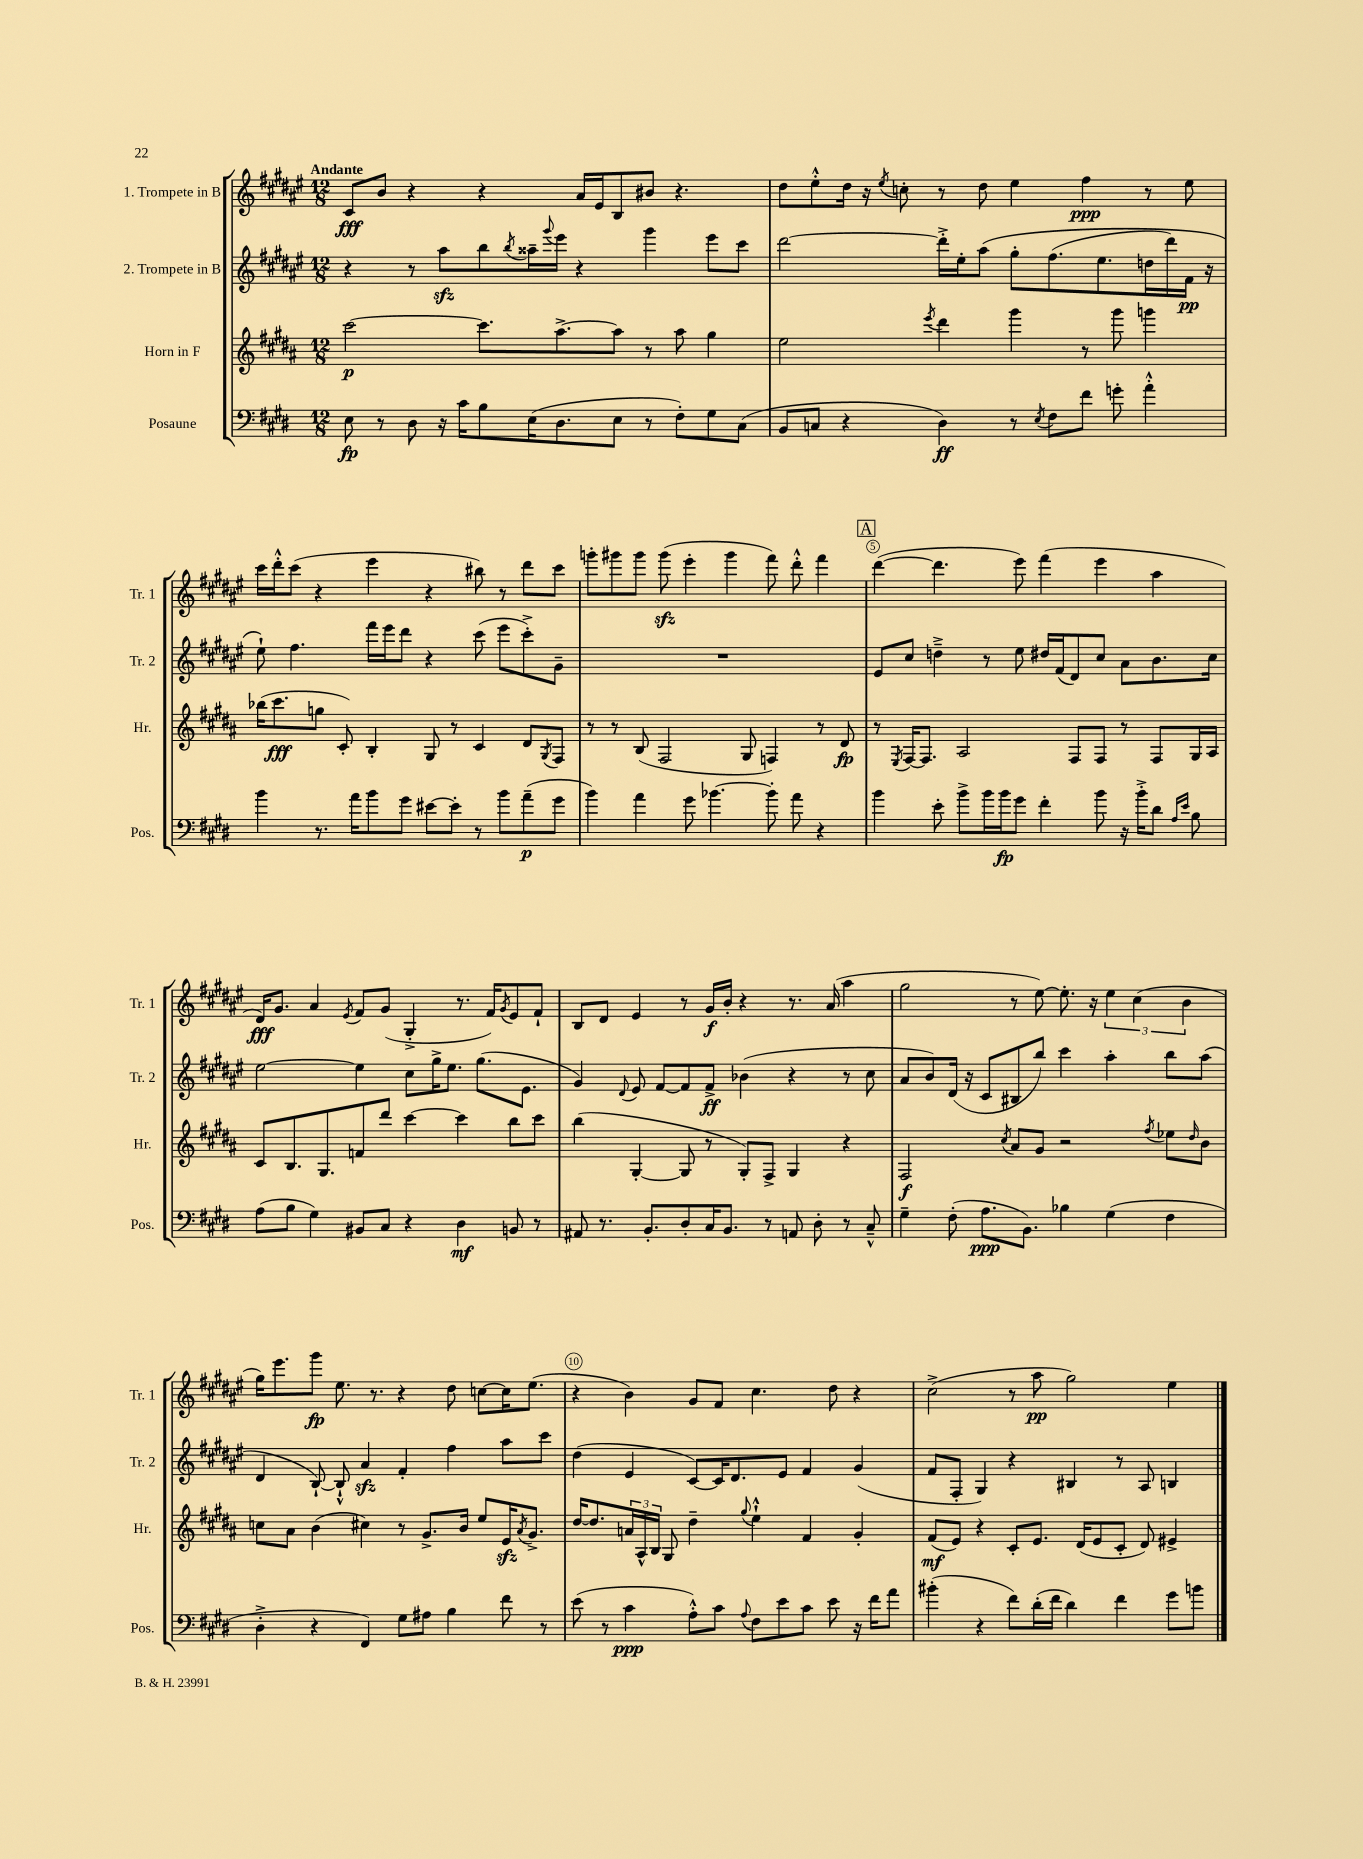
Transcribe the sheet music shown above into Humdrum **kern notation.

**kern	**kern	**kern	**kern
*staff4	*staff3	*staff2	*staff1
*clefF4	*clefG2	*clefG2	*clefG2
*k[f#c#g#d#]	*k[f#c#g#d#a#]	*k[f#c#g#d#a#e#]	*k[f#c#g#d#a#e#]
*M12/8	*M12/8	*M12/8	*M12/8
8E	[2ccc#	4r	8c#
8r	.	.	8b
8D#	.	8r	4r
16r	.	8aa#	.
16c#	.	.	.
8B	8.ccc#]	8bb	4r
.	.	8qbb	.
(16E	.	16aa##~	.
.	.	8qqggg#	.
8.D#	[8.aa#^	16eee#	.
.	.	4r	16a#
.	.	.	16e#
8E	8aa#]	.	8B
8r	8r	4ggg#	8b#
8F#')	8aa#	.	4.r
8G#	4gg#	8eee#	.
(8C#	.	8ccc#	.
=	=	=	=
8BB	2ee	[2ddd#	8dd#
8C	.	.	8ee#'^^
4r	.	.	16dd#
.	.	.	16r
.	.	.	8qee#
.	.	.	8cc'
.	8qeee	.	.
4D#)	4ddd#	16ddd#'^]	8r
.	.	16ee#'	.
.	.	&(8aa#	8dd#
8r	4ggg#	8gg#'	4ee#
8qE	.	.	.
8F#	.	(8.ff#	.
8f#	8r	.	4ff#
.	.	8.ee#	.
8g'	8ggg#	.	.
4a'^^	4ggg	16dd	8r
.	.	16ddd#)	.
.	.	16f#	8ee#
.	.	16r	.
=	=	=	=
4b	(16bb-	8ee#`&)	16ccc#
.	8.ccc#	.	16ddd#'^^
.	.	4.ff#	(8ccc#
8.r	8gg	.	4r
.	8c#')	.	.
16a	.	.	.
8b	4B'	16fff#	4eee#
.	.	16eee#	.
8g#	.	8ddd#	.
[8e#	8G#	4r	4r
8e#']	8r	.	.
8r	4c#	(8ccc#	8bb#)
8b	.	8eee#	8r
(8a~	8d#	8ccc#'^)	8ddd#
.	8qG#	.	.
8g#	8F#	8g#~	8ccc#
=	=	=	=
4b)	8r	1.r	8ggg'
.	8r	.	8ggg#
4a	(8B	.	8ggg#
.	2F#	.	(8ggg#
8g#	.	.	4eee#'
[4.b-	.	.	.
.	.	.	4ggg#
.	8G#	.	.
8b-']	4F)	.	8fff#)
8a	.	.	8ddd#'^^
4r	8r	.	4fff#
.	8d#	.	.
=	=	=	=
4b	8r	8e#	([4ddd#
.	8qE	.	.
.	[16F#	8cc#	.
.	8.F#]	.	.
8e'	.	4dd~^	4.ddd#]
8b^	2A#	.	.
16b	.	8r	.
16b	.	.	.
8g#	.	8ee#	8eee#)
4f#'	.	16dd#	(4fff#
.	.	(16f#	.
.	8F#	8d#)	.
8b	8F#	8cc#	4eee#
16r	8r	8a#	.
16b'^	.	.	.
8d#	8F#	8.b	4aa#
16qqA	.	.	.
16qqe	.	.	.
8B	16G#	.	.
.	16A#	16cc#	.
=	=	=	=
(8A	8c#	[2ee#	16d#)
.	.	.	8.g#
8B	8.B	.	.
4G#)	.	.	4a#
.	8.G#	.	.
.	.	.	8qe#
8BB#	8f	4ee#]	8f#
8C#	8ddd#	.	(8g#
4r	[4ccc#	8cc#	4G#'^
.	.	16gg#^	.
.	.	8.ee#	.
4D#	4ccc#]	.	8.r
.	.	(8.gg#	.
.	.	.	16f#)
.	.	.	8qg#
8BB	8bb	.	8e#
.	.	8.e#	.
8r	8ccc#	.	8f#`
=	=	=	=
8AA#	(4bb	4g#)	8B
8.r	.	.	8d#
.	.	8qqd#	.
.	[4G#'	8e#	4e#
8.BB'	.	.	.
.	.	[8f#	.
8D#'	8G#]	8f#]	8r
16C#	8r	8f#^	16g#
8.BB	.	.	16b'
.	8G#')	(4b-	4r
8r	8F#^	.	.
8AA	4G#	4r	8.r
8D#'	.	.	.
.	.	.	(16a#
8r	4r	8r	4aa#
8C#~^^	.	8cc#	.
=	=	=	=
4G#~	2F#	8a#	2gg#
.	.	8b)	.
(8F#'	.	(16d#	.
.	.	16r	.
8.A	.	8c#	.
.	8qcc#	.	.
.	8a#	8B#	8r
8.BB)	.	.	.
.	8g#	8bb)	[8ee#)
4B-	2r	4ccc#	8.ee#']
.	.	.	16r
(4G#	.	4aa#'	6ee#
.	.	.	(6cc#
.	8qff#	.	.
4F#	8ee-	8bb	.
.	.	.	6b
.	16qqdd#	.	.
.	8b	(8aa#	.
=	=	=	=
4D#'^	8cc	4d#	16gg#)
.	.	.	8.eee#
.	8a#	.	.
4r	(4b	[8B`)	8ggg#
.	.	8B`^^]	8.ee#
4FF#)	4cc#)	4a#	.
.	.	.	8.r
8G#	8r	4f#'	4r
8A#	8.g#^	.	.
4B	.	4ff#	8dd#
.	16b	.	.
.	8ee	.	[8cc
8f#	16e	8aa#	16cc]
.	8qa#	.	.
.	8.g#^	.	(8.ee#
8r	.	8ccc#	.
=	=	=	=
(8e	[16dd#	(4dd#	4r
.	8.dd#]	.	.
8r	.	.	.
4c#	24a	4e#	4b)
.	24A#^^	.	.
.	24B	.	.
.	8G#	.	.
8A'^^)	4dd#~	[8c#)	8g#
8c#	.	16c#]	8f#
.	.	8.d#	.
8qqA	8qqgg#	.	.
8F#	4ee`^^	.	4.cc#
8e	.	8e#	.
8c#	4f#	4f#	.
8e	.	.	8dd#
16r	4g#'	(4g#	4r
16f#	.	.	.
8a	.	.	.
=	=	=	=
(4b#'	(8f#	8f#	(2cc#^
.	8e)	8F#'	.
4r	4r	4G#)	.
8f#)	8c#'	4r	8r
(16d#'	8.e	.	8aa#
16f#	.	.	.
4d#)	.	4B#	2gg#)
.	(16d#	.	.
.	8e	.	.
4f#	8c#'	8r	.
.	8d#)	8A#	.
8g#	4e#^	4B	4ee#
8b	.	.	.
==	==	==	==
*-	*-	*-	*-
